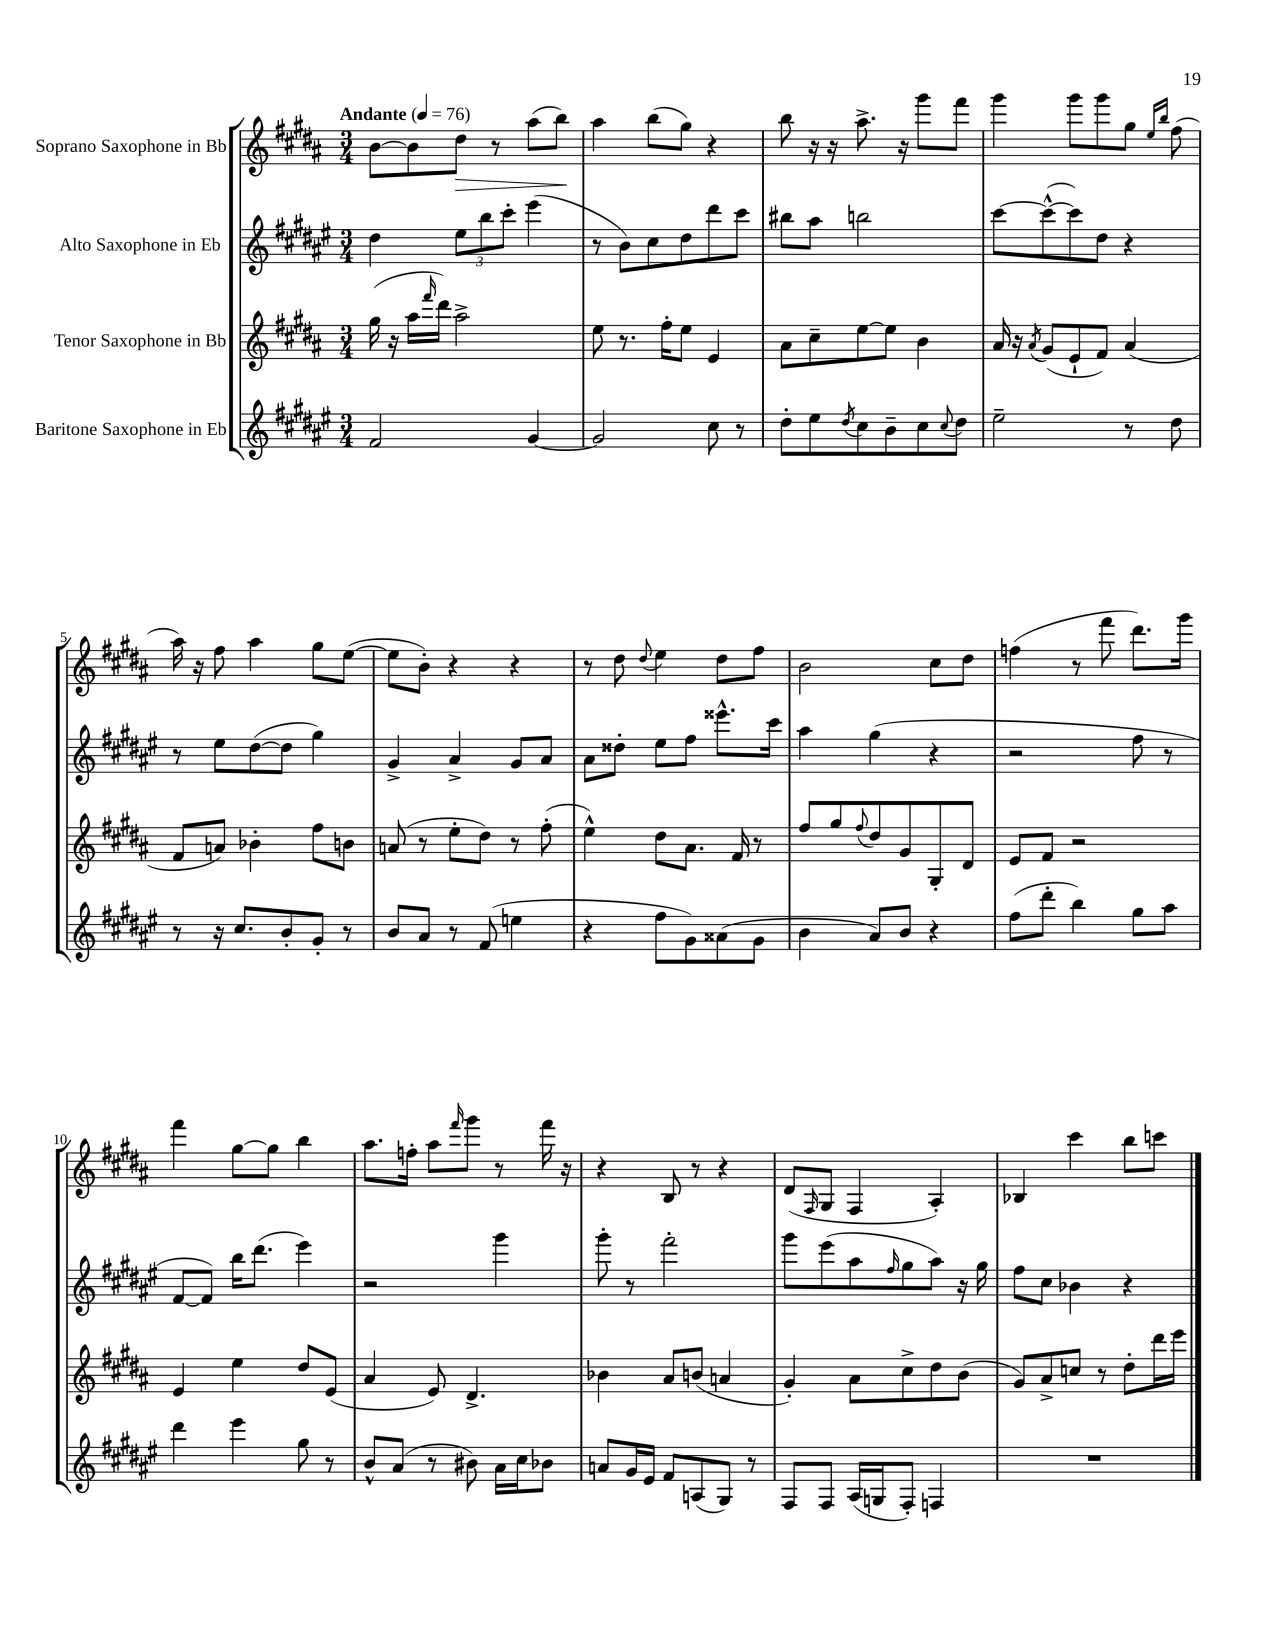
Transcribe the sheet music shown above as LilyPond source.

<<
\new StaffGroup <<
\new Staff = "s0" \with { instrumentName = "Soprano Saxophone in Bb" } {
    \clef treble \key b \major \numericTimeSignature \time 3/4 \tempo "Andante" 4 = 76
    b'8~ b'8 dis''8\> r8 ais''8( b''8\!) |
    ais''4 b''8( gis''8) r4 |
    b''8 r16 r16 ais''8.-> r16 gis'''8 fis'''8 |
    gis'''4 gis'''8 gis'''8 gis''8 \grace { e''16 b''16 } fis''8( |
    ais''16) r16 fis''8 ais''4 gis''8 e''8~( |
    e''8 b'8-.) r4 r4 |
    r8 dis''8 \appoggiatura { dis''8 } e''4 dis''8 fis''8 |
    b'2 cis''8 dis''8 |
    f''4( r8 fis'''8 dis'''8.) gis'''16 |
    fis'''4 gis''8~ gis''8 b''4 |
    ais''8. f''16-. ais''8 \grace { fis'''16 } gis'''8 r8 fis'''16 r16 |
    r4 b8 r8 r4 |
    dis'8( \grace { fis16 } gis8 fis4 ais4-.) |
    bes4 cis'''4 b''8 c'''8 \bar "|." |
}
\new Staff = "s1" \with { instrumentName = "Alto Saxophone in Eb" } {
    \clef treble \key fis \major \numericTimeSignature \time 3/4
    dis''4 \tuplet 3/2 { eis''8 b''8 cis'''8-. } eis'''4( |
    r8 b'8) cis''8 dis''8 dis'''8 cis'''8 |
    bis''8 ais''8 b''2 |
    cis'''8~ cis'''8~-^( cis'''8) dis''8 r4 |
    r8 eis''8 dis''8~( dis''8 gis''4) |
    gis'4-> ais'4-> gis'8 ais'8 |
    ais'8 disis''8-. eis''8 fis''8 eisis'''8.-^ cis'''16 |
    ais''4 gis''4( r4 |
    r2 fis''8 r8 |
    fis'8~ fis'8) b''16 dis'''8.( eis'''4) |
    r2 gis'''4 |
    gis'''8-. r8 fis'''2-. |
    gis'''8 eis'''8( ais''8 \grace { fis''16 } gis''8 ais''8) r16 gis''16 |
    fis''8 cis''8 bes'4 r4 \bar "|." |
}
\new Staff = "s2" \with { instrumentName = "Tenor Saxophone in Bb" } {
    \clef treble \key b \major \numericTimeSignature \time 3/4
    gis''16( r16 ais''16 \grace { fis'''16 } dis'''16) ais''2-> |
    e''8 r8. fis''16-. e''8 e'4 |
    ais'8 cis''8-- e''8~ e''8 b'4 |
    ais'16 r16 \acciaccatura { ais'8 } gis'8( e'8-! fis'8) ais'4( |
    fis'8 a'8) bes'4-. fis''8 b'8 |
    a'8( r8 e''8-. dis''8) r8 fis''8-.( |
    e''4-^) dis''8 ais'8. fis'16 r8 |
    fis''8 gis''8 \appoggiatura { fis''8 } dis''8 gis'8 gis8-. dis'8 |
    e'8 fis'8 r2 |
    e'4 e''4 dis''8 e'8( |
    ais'4 e'8) dis'4.-> |
    bes'4 ais'8 b'8( a'4 |
    gis'4-.) ais'8 cis''8-> dis''8 b'8( |
    gis'8) ais'8-> c''8 r8 dis''8-. dis'''16 e'''16 \bar "|." |
}
\new Staff = "s3" \with { instrumentName = "Baritone Saxophone in Eb" } {
    \clef treble \key fis \major \numericTimeSignature \time 3/4
    fis'2 gis'4~ |
    gis'2 cis''8 r8 |
    dis''8-. eis''8 \acciaccatura { dis''8 } cis''8 b'8-- cis''8 \appoggiatura { cis''8 } dis''8 |
    eis''2-- r8 dis''8 |
    r8 r16 cis''8. b'8-. gis'8-. r8 |
    b'8 ais'8 r8 fis'8( e''4 |
    r4 fis''8 gis'8) aisis'8( gis'8 |
    b'4 ais'8) b'8 r4 |
    fis''8( dis'''8-. b''4) gis''8 ais''8 |
    dis'''4 eis'''4 gis''8 r8 |
    b'8-^ ais'8( r8 bis'8) ais'16 cis''16 bes'8 |
    a'8 gis'16 eis'16 fis'8 a8( gis8) r8 |
    fis8 fis8 ais16( g16 fis8-.) f4 |
    R2. \bar "|." |
}
>>
>>
